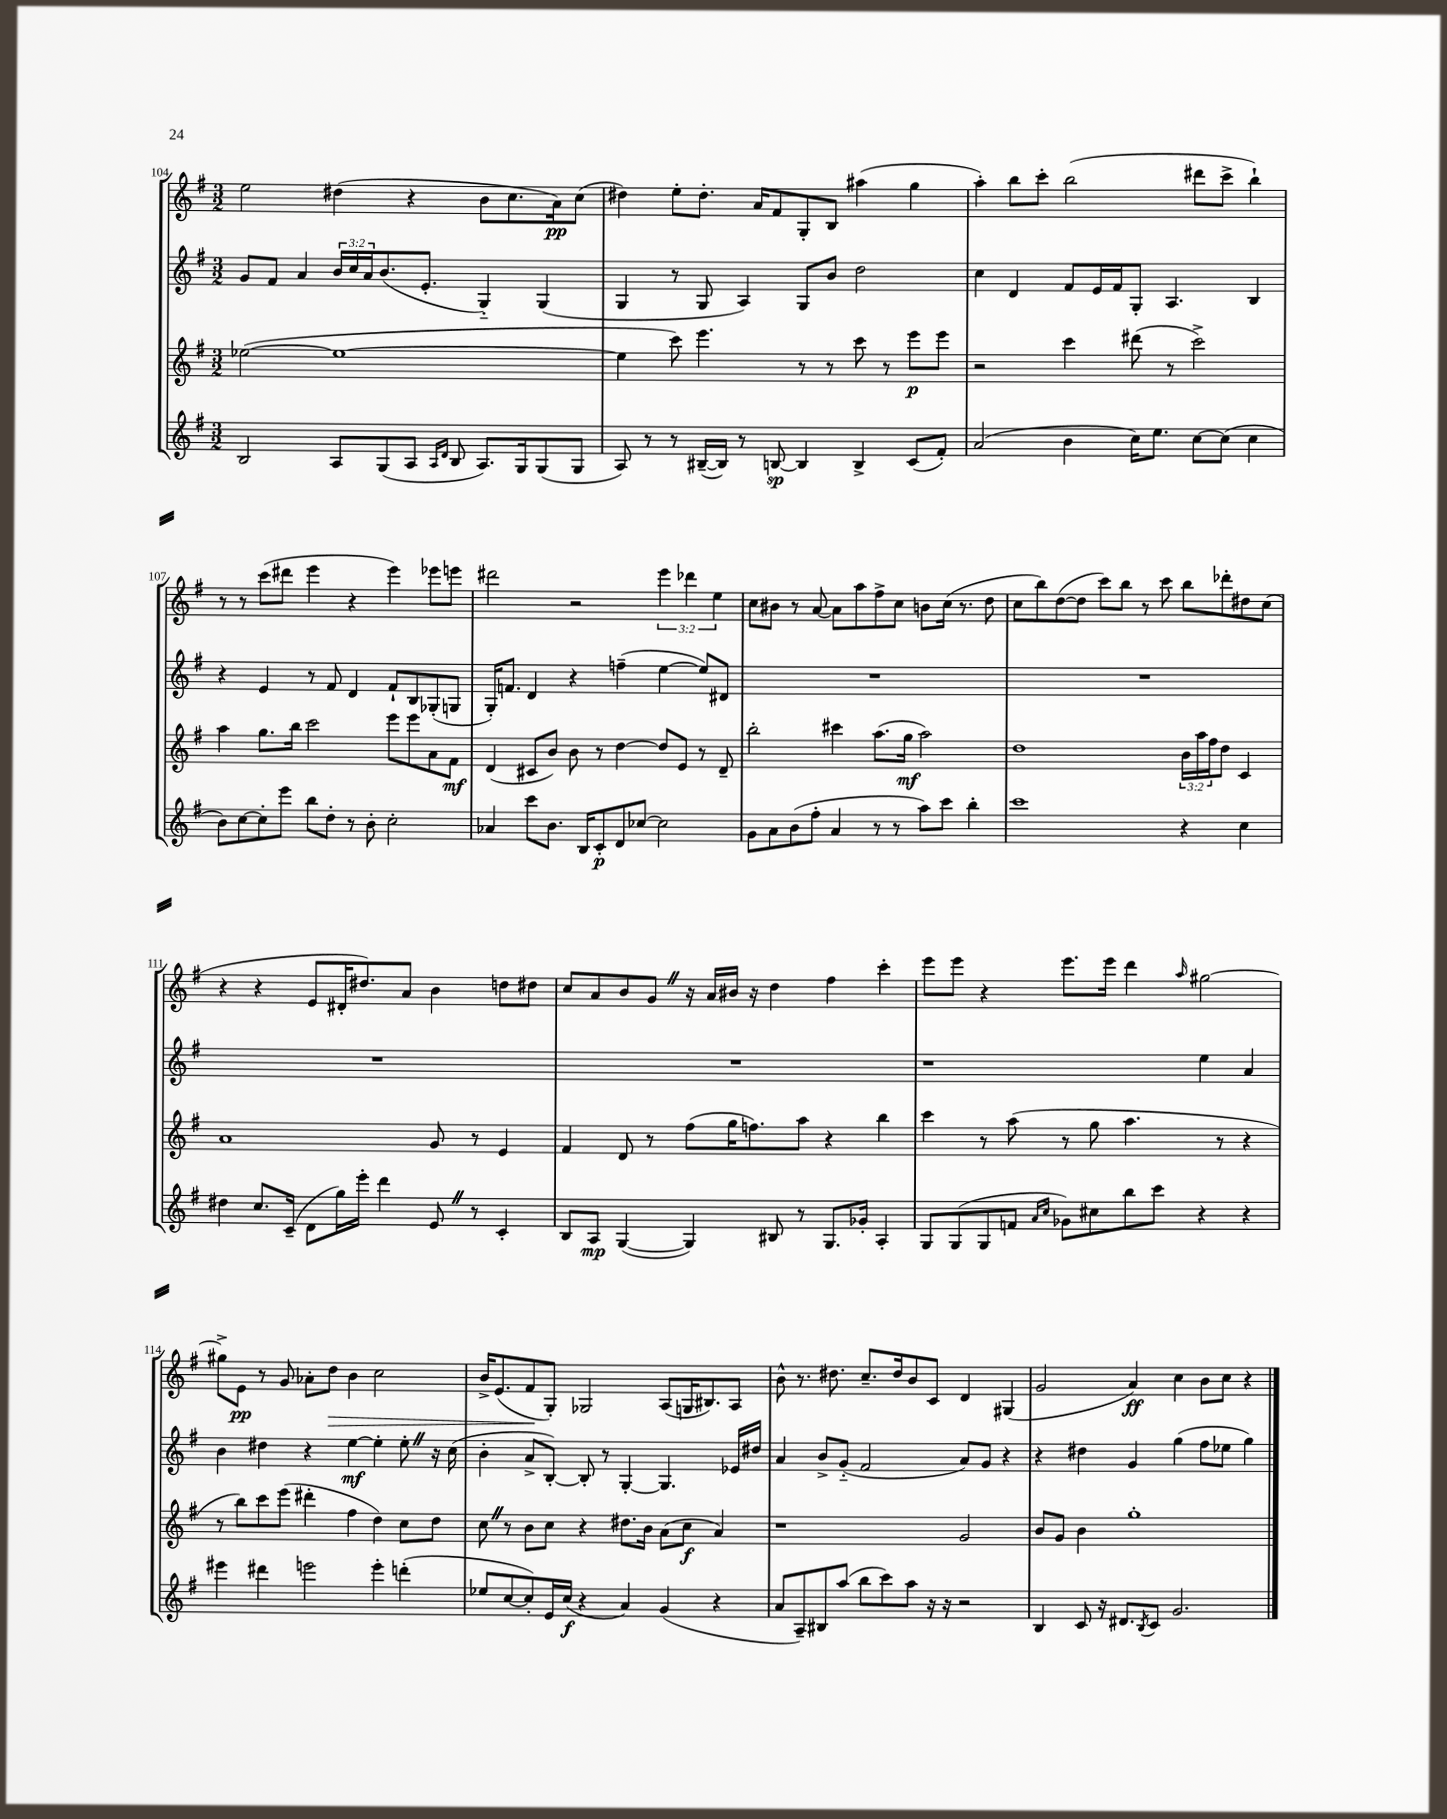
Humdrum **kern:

**kern	**kern	**kern	**kern
*staff4	*staff3	*staff2	*staff1
*clefG2	*clefG2	*clefG2	*clefG2
*k[f#]	*k[f#]	*k[f#]	*k[f#]
*M3/2	*M3/2	*M3/2	*M3/2
2B	([2ee-	8g	2ee
.	.	8f#	.
.	.	4a	.
8A	1ee-_	24b	(4dd#
.	.	24cc	.
.	.	24a	.
(8G	.	(8.b	.
8A	.	.	4r
.	.	8.e'	.
16qqA	.	.	.
16qqd	.	.	.
8B	.	.	.
8.A)	.	4G'~)	8b
.	.	.	8.cc
16G	.	.	.
(8G	.	(4G	.
.	.	.	16a)
8G	.	.	(8cc
=	=	=	=
8A)	4ee-]	4G	4dd#)
8r	.	.	.
8r	8ccc)	8r	8ee'
([16B#~	4.eee	8G	8.dd#'
16B#])	.	.	.
8r	.	4A)	.
.	.	.	16a
[8B	.	.	8f#
4B]	8r	8G	8G'
.	8r	8b	8B
4B^	8ccc	2dd	(4aa#
.	8r	.	.
(8c	8eee	.	4gg
8f#')	8eee	.	.
=	=	=	=
(2a	2r	4cc	4aa')
.	.	4d	8bb
.	.	.	8ccc'
4b	4ccc	8f#	(2bb
.	.	16e	.
.	.	16f#	.
16cc)	(8ddd#	8G'	.
8.ee	.	.	.
.	8r	4.A	.
[8cc	2ccc^)	.	8ddd#
(8cc]	.	.	8ccc^
4cc	.	4B	4bb`)
=	=	=	=
8b)	4aa	4r	8r
[8cc	.	.	8r
8cc']	8.gg	4e	(8ccc
8eee	.	.	8ddd#
.	16bb	.	.
8bb	2ccc	8r	4eee
8dd'	.	8f#	.
8r	.	4d	4r
8b'	.	.	.
2cc'	8eee	8f#`	4eee)
.	8eee	8B	.
.	8a	(8G-'	8eee-
.	8f#	8G	8eee
=	=	=	=
4a-	(4d	16G')	2ddd#
.	.	8.f	.
8ccc	8c#	4d	.
8.b	8b)	.	.
.	8b	4r	2r
16B	.	.	.
8c'	8r	.	.
8d	[4dd	(4ff~	.
[8cc-	.	.	.
2cc-]	8dd]	[4ee	6eee
.	8e	.	.
.	.	.	6ddd-
.	8r	8ee])	.
.	.	.	6ee
.	8d~	8d#	.
=	=	=	=
8g	2bb'	1.r	8cc
8a	.	.	8b#
(8b	.	.	8r
8ff#'	.	.	[8a
4a	4ccc#	.	8a]
.	.	.	8aa
8r	(8.aa	.	8ff#^
8r	.	.	8cc
.	16gg	.	.
8aa)	2aa)	.	8b
8ccc	.	.	(16cc
.	.	.	8.r
4bb'	.	.	.
.	.	.	8dd
=	=	=	=
1ccc	1dd	1.r	8cc
.	.	.	8bb)
.	.	.	([8dd
.	.	.	8dd]
.	.	.	8ccc)
.	.	.	8bb
.	.	.	8r
.	.	.	8ccc
4r	24b	.	8bb
.	24aa	.	.
.	24ff#	.	.
.	8dd	.	8ddd-'
4cc	4c	.	8dd#
.	.	.	(8cc
=	=	=	=
4dd#	1a	1.r	4r
8.cc	.	.	4r
(16c~	.	.	.
8d	.	.	8e
16gg)	.	.	16d#'
16eee'	.	.	8.dd#)
4ddd	.	.	.
.	.	.	8a
8e	8g	.	4b
8r	8r	.	.
4c'	4e	.	8dd
.	.	.	8dd#
=	=	=	=
8B	4f#	1.r	8cc
8A	.	.	8a
([4G	8d	.	8b
.	8r	.	8g
4G])	(8ff#	.	16r
.	.	.	16a
.	16gg	.	16b#
.	8.ff)	.	16r
8B#	.	.	4dd
8r	8aa	.	.
8.G	4r	.	4ff#
16g-'	.	.	.
4A'	4bb	.	4ccc'
=	=	=	=
8G	4ccc	1r	8eee
(8G	.	.	8eee
8G	8r	.	4r
8f	(8aa	.	.
16qqa	.	.	.
16qqcc	.	.	.
8g-)	8r	.	8.eee
8cc#	8gg	.	.
.	.	.	16eee
8bb	4.aa	.	4ddd
8ccc	.	.	.
.	.	.	16qqaa
4r	.	4ee	[2gg#
.	8r	.	.
4r	4r	4a	.
=	=	=	=
4eee#	8r	4b	8gg#^]
.	8bb)	.	8e
4ddd#	8ccc	4dd#	8r
.	(8eee	.	8g
2eee	4ddd#'	4r	8a-'
.	.	.	8dd
.	4ff#	[4ee	4b
4eee'	4dd)	4ee']	2cc
(4ddd'	8cc	8ee'	.
.	8dd	16r	.
.	.	(16cc	.
=	=	=	=
8ee-	8cc	4b'	16b^
.	.	.	(8.e
[8cc	8r	.	.
8cc'])	8b	8a^	8f#
16e	8cc	[8B')	8G')
(16cc	.	.	.
4r	4r	8B']	2G-
.	.	8r	.
4a)	8.dd#	[4G'	.
.	16b	.	.
(4g	(8a	4.G]	(8A
.	8cc	.	16G
.	.	.	8.B#)
4r	4a)	.	.
.	.	16e-	8A
.	.	16dd#	.
=	=	=	=
8a	1r	4a	8b^^
8A~)	.	.	8.r
8B#	.	8b^	.
.	.	.	8.dd#
(8aa	.	(8g'~	.
8bb	.	2f#	8.cc~
8ccc)	.	.	.
.	.	.	16dd#
8aa	.	.	8b
16r	.	.	8c
16r	.	.	.
2r	2g	8a)	4d
.	.	8g	.
.	.	4r	(4G#
=	=	=	=
4B	8b	4r	2g
.	8g	.	.
8c	4b	4dd#	.
16r	.	.	.
8.d#	.	.	.
.	1gg'	4g	4a)
8qB	.	.	.
8c	.	.	.
2.g	.	(4gg	4cc
.	.	8ff#	8b
.	.	8ee-	8cc
.	.	4gg)	4r
==	==	==	==
*-	*-	*-	*-
